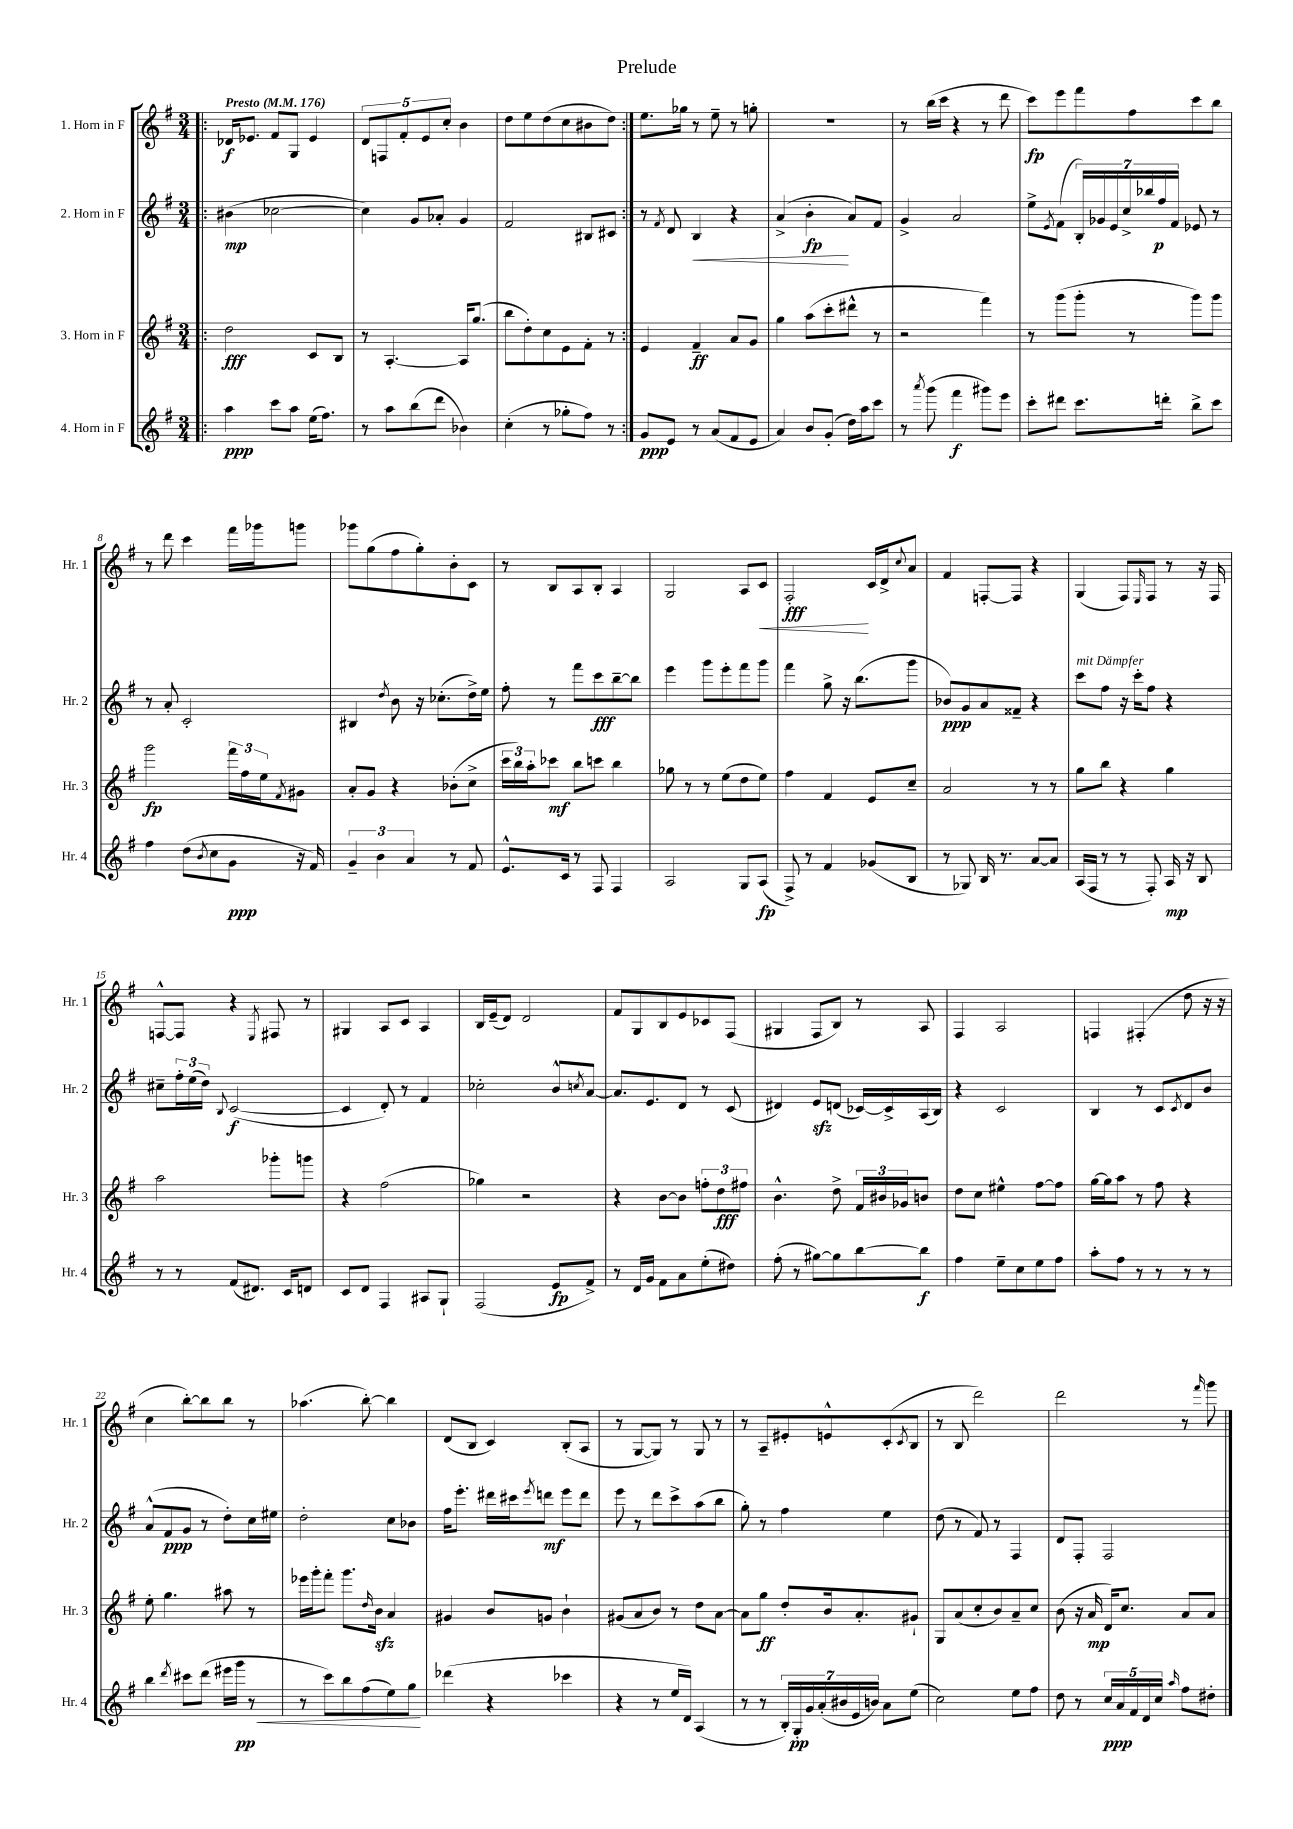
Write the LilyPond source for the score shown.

\header { title = "Prelude" }
<<
\new StaffGroup <<
\new Staff = "s0" \with { instrumentName = "1. Horn in F" shortInstrumentName = "Hr. 1" } {
    \clef treble \key g \major \numericTimeSignature \time 3/4 \tempo "Presto" 4 = 176
    \repeat volta 2 { \bar ".|:" des'16\f ees'8. fis'8 g8 ees'4 |
    \tuplet 5/4 { d'8 f8 fis'8-. e'8 c''8-. } b'4 |
    d''8 e''8 d''8( c''8 bis'8 d''8) | }
    e''8. ges''16 r8 e''8-- r8 g''8-. |
    R2. |
    r8 b''16( c'''16 r4 r8 d'''8 |
    c'''8\fp) e'''8 fis'''8 fis''8 c'''8 b''8 |
    r8 d'''8 c'''4 fis'''16 ges'''16 g'''8 |
    ges'''8 g''8( fis''8 g''8-.) b'8-. c'8 |
    r8 b8 a8 b8-. a4 |
    g2 a8 c'8\< |
    fis2-.\fff\! c'16 d'16-> \appoggiatura { c''8 } a'8 |
    fis'4 f8~-. f8 r4 |
    g4( fis8) \grace { e16 } fis8 r8 r16 fis16 |
    f8~-^ f8 r4 \acciaccatura { e8 } fis8 r8 |
    gis4 a8 c'8 a4 |
    b16 e'16--( d'8) d'2 |
    fis'8 g8 b8 e'8 ces'8 fis8( |
    gis4 fis8 b8) r8 a8 |
    fis4 a2 |
    f4 fis4-.( d''8 r16 r16 |
    c''4 b''8~-.) b''8 b''8 r8 |
    aes''4.( b''8~-.) b''4 |
    d'8( b8 c'4) b8-.( a8 |
    r8 g8~ g8) r8 g8 r8 |
    r8 a8-- eis'8-. e'8-^ c'8-.( \acciaccatura { c'8 } b8 |
    r8 b8 d'''2) |
    d'''2 r8 \grace { fis'''16 } g'''8 \bar "|." |
}
\new Staff = "s1" \with { instrumentName = "2. Horn in F" shortInstrumentName = "Hr. 2" } {
    \clef treble \key g \major \numericTimeSignature \time 3/4
    \repeat volta 2 { \bar ".|:" bis'4\mp( ces''2~ |
    ces''4) g'8 aes'8-. g'4 |
    fis'2 bis8 cis'8 | }
    r8 \acciaccatura { fis'8 } d'8 b4\< r4 |
    a'4->( b'4-.\fp\! a'8) fis'8 |
    g'4-> a'2 |
    e''8-> \acciaccatura { e'8 } fis'8( \tuplet 7/4 { b16-.) ges'16 e'16 c''16-> bes''16 fis''16\p fis'16 } ees'8 r8 |
    r8 a'8-. c'2-. |
    bis4 \acciaccatura { d''8 } b'8 r16 ces''8.-.( d''16->) e''16 |
    fis''8-. r8 fis'''8 c'''8\fff b''8~-- b''8 |
    e'''4 g'''8 e'''8-. fis'''8 g'''8 |
    fis'''4 g''8-> r16 b''8.( g'''8 |
    bes'8\ppp) g'8 a'8 fisis'8-- r4 |
    c'''8^\markup { \italic "mit Dämpfer" } fis''8 r16 c'''16-. fis''8 r4 |
    cis''8-- \tuplet 3/2 { fis''16-. e''16( d''16) } \appoggiatura { b8 } c'2~\f( |
    c'4 d'8-.) r8 fis'4 |
    ces''2-. b'8-^ \acciaccatura { c''8 } a'8~ |
    a'8. e'8. d'8 r8 c'8( |
    dis'4) e'8\sfz d'8( ces'16~) ces'16-> a16( b16) |
    r4 c'2 |
    b4 r8 c'8 \acciaccatura { c'8 } d'8 b'8 |
    a'8-^( fis'8\ppp g'8 r8 d''8-.) c''16 eis''16 |
    d''2-. c''8 bes'8 |
    fis''16 e'''8.-. dis'''16 cis'''16 \acciaccatura { e'''8 } d'''8\mf e'''8 d'''8 |
    e'''8 r8 d'''8 c'''8-> a''8( b''8 |
    g''8-.) r8 fis''4 e''4 |
    d''8( r8 fis'8) r8 fis4 |
    d'8 fis8-. fis2 \bar "|." |
}
\new Staff = "s2" \with { instrumentName = "3. Horn in F" shortInstrumentName = "Hr. 3" } {
    \clef treble \key g \major \numericTimeSignature \time 3/4
    \repeat volta 2 { \bar ".|:" d''2\fff c'8 b8 |
    r8 a4.~-. a16 g''8.( |
    b''8 d''8-.) c''8 e'8 fis'8-. r8 | }
    e'4 fis'4--\ff a'8 g'8 |
    g''4 a''8( c'''8-. dis'''8-^ r8 |
    r2 fis'''4) |
    r8 g'''8( g'''8-. r8 g'''8) g'''8 |
    g'''2\fp \tuplet 3/2 { fis'''16 fis''16 e''16 } \acciaccatura { fis'8 } gis'8 |
    a'8-. g'8 r4 bes'8-.( c''8-> |
    \tuplet 3/2 { c'''16 b''16) a''16-. } ces'''8\mf b''8 c'''8 b''4 |
    ges''8 r8 r8 e''8( d''8 e''8) |
    fis''4 fis'4 e'8 c''8-- |
    a'2 r8 r8 |
    g''8 b''8 r4 g''4 |
    a''2 ges'''8-. g'''8 |
    r4 fis''2( |
    ges''4) r2 |
    r4 b'8~ b'8 \tuplet 3/2 { f''8-. d''8\fff fis''8 } |
    b'4.-^ d''8-> \tuplet 3/2 { fis'16 bis'16 ges'16 } b'8 |
    d''8 c''8 eis''4-^ fis''8~ fis''8 |
    g''16~ g''16 a''8 r8 fis''8 r4 |
    e''8-. g''4. ais''8 r8 |
    ees'''16 g'''16-. fis'''8-. g'''8. \grace { d''16 } b'16\sfz a'4 |
    gis'4 b'8 g'8 b'4-! |
    gis'8( a'8 b'8) r8 d''8 a'8~ |
    a'8 g''8\ff d''8-. b'16 a'8.-. gis'8-! |
    g8 a'8( c''8-. b'8) a'8-- c''8 |
    b'8( r16 a'16\mp d'16) c''8. a'8 a'8 \bar "|." |
}
\new Staff = "s3" \with { instrumentName = "4. Horn in F" shortInstrumentName = "Hr. 4" } {
    \clef treble \key g \major \numericTimeSignature \time 3/4
    \repeat volta 2 { \bar ".|:" a''4\ppp c'''8 a''8 e''16( fis''8.) |
    r8 a''8 b''8( d'''8 bes'4) |
    c''4-.( r8 ges''8-. fis''8) r8 | }
    g'8\ppp e'8 r8 a'8( fis'8 e'8 |
    a'4) b'8 g'8-.( d''16) a''16 c'''8 |
    r8 \acciaccatura { a'''8 } g'''8( fis'''4\f gis'''8) e'''8 |
    c'''8-. dis'''8 c'''8. d'''16-. b''8-> c'''8 |
    fis''4 d''8( \acciaccatura { b'8 } c''8 g'8\ppp r16 fis'16) |
    \tuplet 3/2 { g'4-- b'4 a'4 } r8 fis'8 |
    e'8.-^ c'16 r8 fis8 fis4 |
    a2 g8 a8\fp( |
    fis8->) r8 fis'4 ges'8( b8 |
    r8 ges8) b16 r8. a'8~ a'8 |
    a16( fis16 r8 r8 fis8-.) a16\mp r16 b8 |
    r8 r8 fis'8( dis'8.) c'16 d'8 |
    c'8 d'8 fis4 ais8 g8-! |
    fis2( e'8\fp fis'8->) |
    r8 d'16 g'16 fis'8 a'8 e''8-.( dis''8) |
    fis''8-.( r8 gis''8~) gis''8 b''8~ b''8\f |
    fis''4 e''8-- c''8 e''8 fis''8 |
    a''8-. fis''8 r8 r8 r8 r8 |
    b''4 \acciaccatura { d'''8 } cis'''8 d'''8( eis'''16 g'''16\pp\< r8 |
    r8 c'''8) b''8 fis''8( e''8) g''8\! |
    des'''4( r4 ces'''4 |
    r4 r8 e''16 d'16) a4( |
    r8 r8 \tuplet 7/4 { b16-.) g16-.\pp g'16 a'16-.( bis'16 e'16 b'16) } a'8 e''8( |
    c''2) e''8 fis''8 |
    d''8 r8 \tuplet 5/4 { c''16\ppp a'16 fis'16 d'16 c''16 } \grace { a''16 } fis''8 dis''8-. \bar "|." |
}
>>
>>
